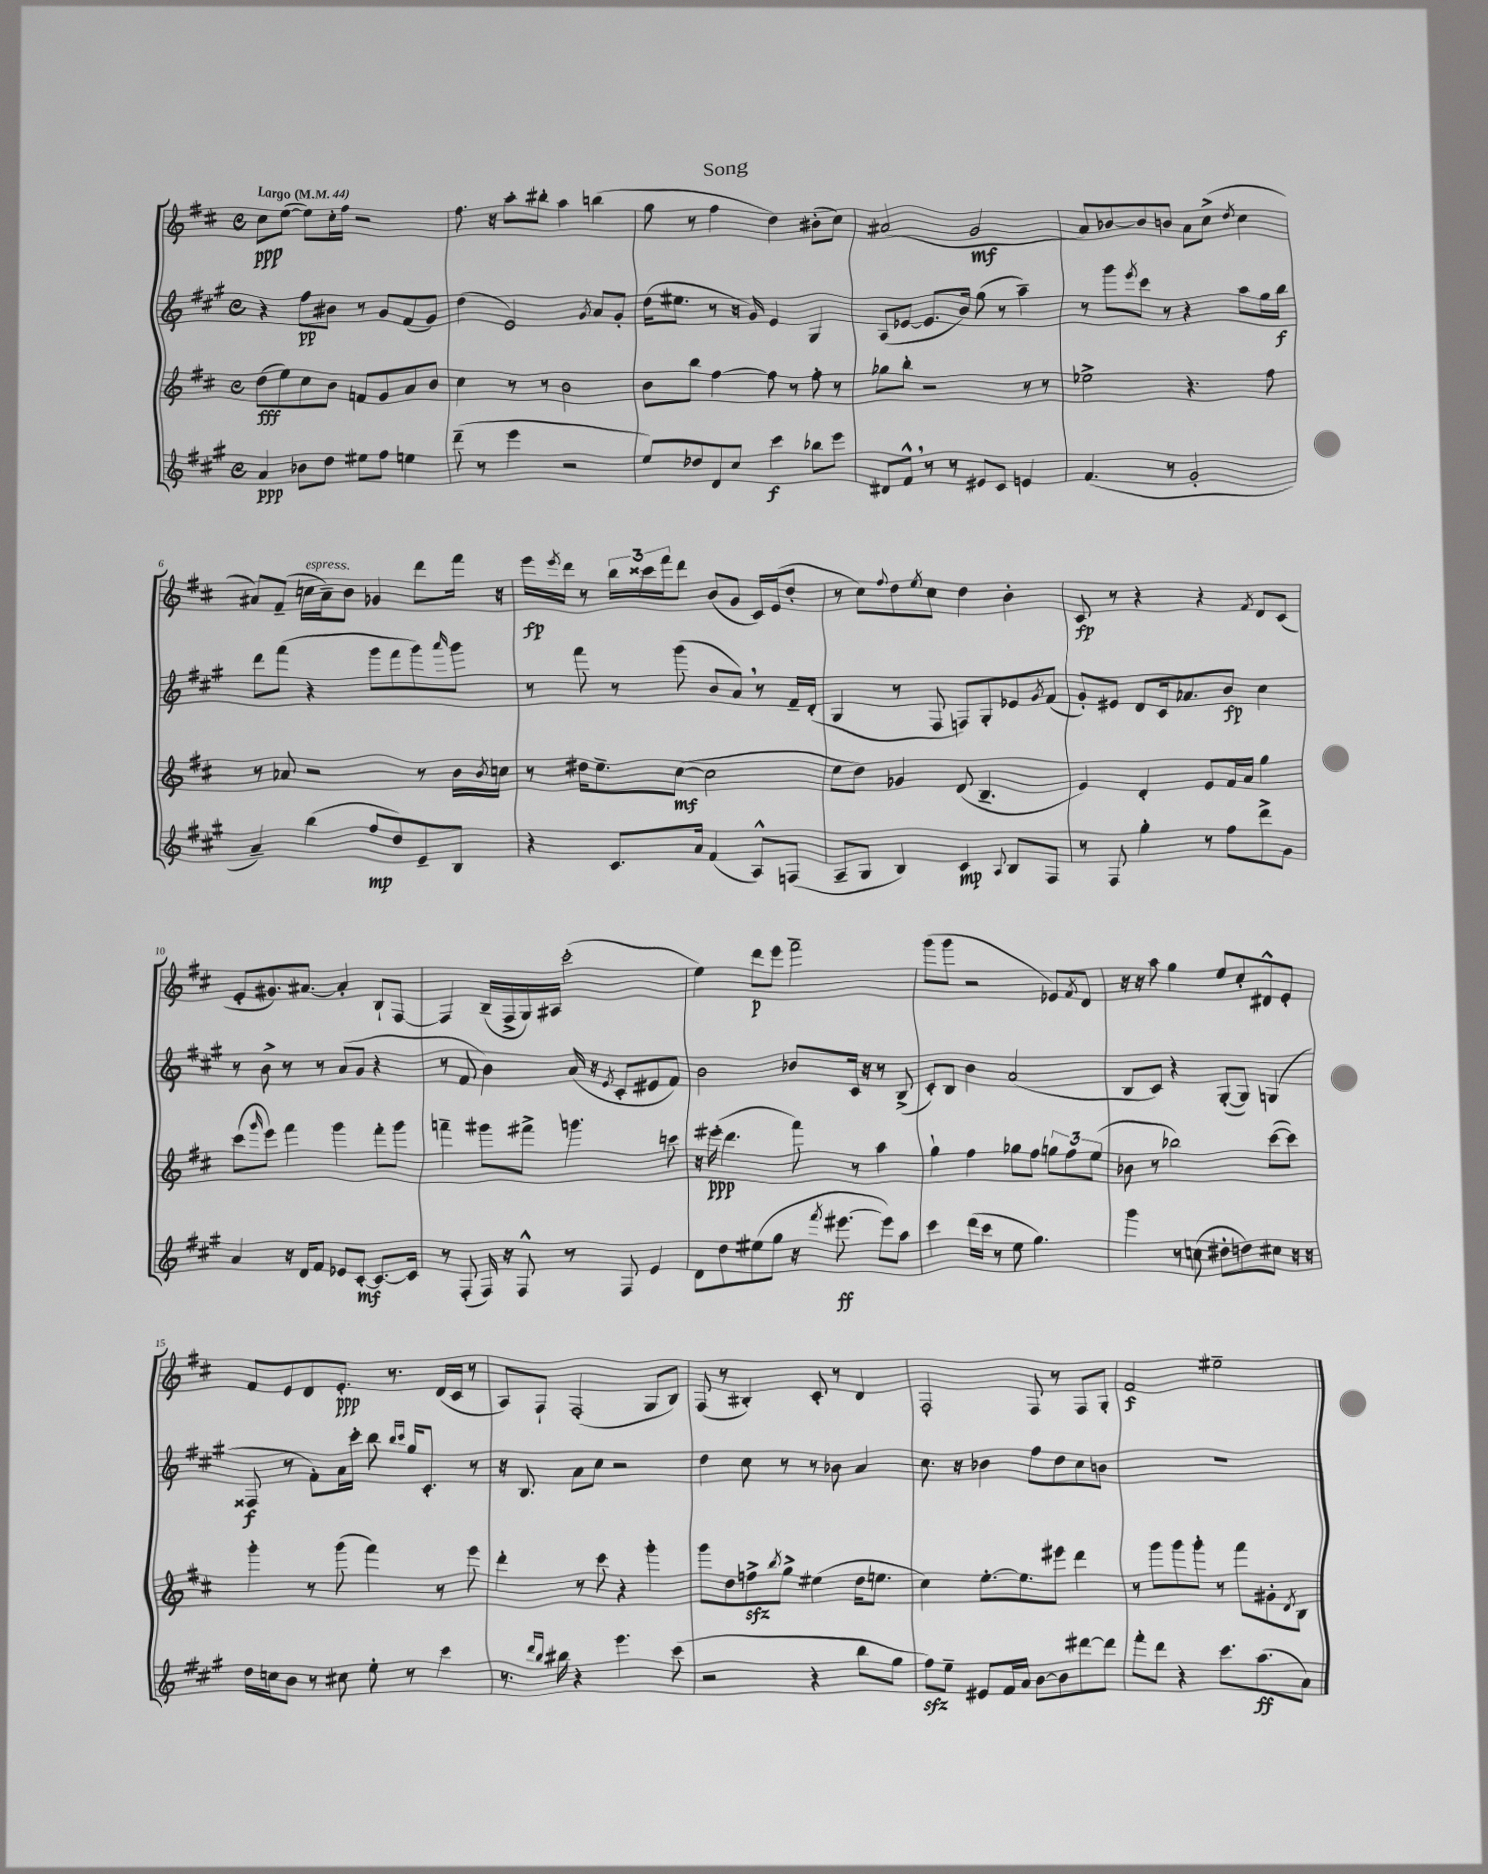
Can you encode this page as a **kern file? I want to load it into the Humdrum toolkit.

**kern	**kern	**kern	**kern
*staff4	*staff3	*staff2	*staff1
*clefG2	*clefG2	*clefG2	*clefG2
*k[f#c#g#]	*k[f#c#]	*k[f#c#g#]	*k[f#c#]
*M4/4	*M4/4	*M4/4	*M4/4
*met(c)	*met(c)	*met(c)	*met(c)
*MM44	*MM44	*MM44	*MM44
4a	(8dd	4r	8cc#
.	8ee)	.	([8ee
8b-	8cc#	8ff#	8ee])
8dd	8b	8b#	16cc#'
.	.	.	16ff#
8ee#	8f	8r	2r
8ff#	8g	8g#	.
4ee	8a	(8f#	.
.	8b	8g#)	.
=	=	=	=
(8ddd~	4cc#	(4dd	8.ff#
8r	.	.	.
.	.	.	16r
4eee	8r	2e)	8aa'
.	8r	.	8bb#'
2r	2b	.	4aa
.	.	8qg#	.
.	.	8a	(4bb
.	.	8g#'	.
=	=	=	=
8ee)	8b	(16dd	8gg
.	.	8.ee#	.
8dd-	8bb	.	8r
8d	[4ff#	8r	4ff#
8cc#	.	16r	.
.	.	16g#)	.
4ccc#	8ff#]	4e	4dd)
.	8r	.	.
8bb-	8ff#'	4G#	(8b#'
8eee	8r	.	8cc#)
=	=	=	=
8d#	8gg-	(8A	(2a#
8f#^^	8bb'	[8e-	.
8r	2r	8.e-]	.
8r	.	.	.
.	.	16b)	.
8e#	.	(8gg#	2g
8c#	.	8r	.
4e	8r	4aa~)	.
.	8r	.	.
=	=	=	=
(4.f#	2ee-^	8r	8a)
.	.	8ggg#	[8b-
.	.	8qeee	.
.	.	8ccc#	8b-]
8r	.	8r	8b
2g#'	4.r	4r	8a
.	.	.	(8cc#^
.	.	.	8qdd
.	.	8aa	4cc#
.	8ff#	16gg#	.
.	.	16bb	.
=	=	=	=
4a~)	8r	8ddd	8a#)
.	8a-	(8fff#	(8f#~
(4bb	2r	4r	16cc
.	.	.	16a#~)
.	.	.	8b
8ff#	.	8ggg#	4g-
8dd)	.	8fff#	.
8e~	8r	8ggg#)	8ddd
.	.	16qqaaa	.
8B	16b	8ggg#	16fff#
.	8qb	.	.
.	16cc	.	16r
=	=	=	=
4r	8r	8r	16eee
.	.	.	8qeee
.	.	.	16ddd
.	16dd#	8fff#	8r
.	8.ee~	.	.
8.c#	.	8r	24bb
.	.	.	24ccc##
.	.	.	24fff#
.	([8cc#	(8ggg#	8ddd
16a	.	.	.
(4f#	2cc#]	8b	(8b
.	.	8a)	8g
8A^^)	.	8r	16c#)
.	.	.	(16e
(8F	.	16f#~	8dd'
.	.	(16d'	.
=	=	=	=
8A~	8ee	4G#	8r
8G#	8dd)	.	8cc#)
.	.	.	8qqff#
4B)	4g-	8r	8dd
.	.	.	8qee
.	.	8F#	8cc#
4c#	(8d	8F)	4dd
.	4.B~	8G#'	.
8qqA	.	.	.
8B	.	8e-	4b'
.	.	8qg#	.
8F#	.	(8f#	.
=	=	=	=
8r	4e)	8g#')	8c#
8F#	.	8e#	8r
4gg#'	4d'	8d	4r
.	.	16c#	.
.	.	8.a-	.
8r	8e	.	4r
8ff#	16f#	8b	.
.	16a	.	.
.	.	.	8qf#
8ddd^	4gg	4cc#	8d
8g#	.	.	(8c#
=	=	=	=
4a	(8ccc#	8r	8e'
.	16qqggg	.	.
.	8eee)	8b^	8.g#)
16r	4fff#	8r	.
16d	.	.	[8.a#
8f#	.	8r	.
8e-	4ggg	(8a	4a#']
[8c#'	.	8g#	.
8.c#_	8fff#'	4r	8B`
.	8ggg	.	[8F#
16c#]	.	.	.
=	=	=	=
8r	4fff~	8r	4F#]
(8F#'	.	8f#	.
16F#)	8ggg#	4b)	(16B~
16r	.	.	16F#^
8F#^^	8fff#^	.	16G)
.	.	.	16A#
8r	4.ggg	(16a	(2ccc#'
.	.	16r	.
.	.	8qe	.
8F#	.	8c#'	.
4e	.	8e#	.
.	8ccc	8f#)	.
=	=	=	=
8d	16r	2b	4ee)
.	(16eee#'	.	.
8dd	4.ddd	.	.
(8ee#	.	.	8ddd
8gg#	.	.	8eee
16r	8fff#)	8b-	2fff#~
8qfff#	.	.	.
[8.eee#	.	.	.
.	8r	16c#	.
.	.	16r	.
8eee#])	4aa	8r	.
8aa	.	(8B^	.
=	=	=	=
4ccc#	4gg`	8c#')	(8ggg
.	.	8B	8ggg
(16ddd	4ff#	4b	2r
16ccc#	.	.	.
8r	.	.	.
8ee	8gg-	(2a	.
4.gg#)	8ff#	.	.
.	12gg	.	8e-)
.	12ff#	.	.
.	.	.	8qf#
.	.	.	8d
.	(12ee	.	.
=	=	=	=
4ggg#	8b-	8B	16r
.	.	.	16r
.	8r	8c#)	8aa
8r	2bb-)	4r	4gg
(8cc	.	.	.
8dd#'	.	([8G#'	8ee
8dd)	.	8G#])	8cc#'
8cc#	([8ccc#	(4G	8d#^^
16r	8ccc#])	.	8e'
16r	.	.	.
=	=	=	=
16dd	4ggg'	8F##	8f#
16cc	.	.	.
8b	.	8r	8e
8r	8r	8f#')	8d
8cc#	(8ggg	16a	8.e'
.	.	16ccc#'	.
8ee'	4fff#)	8bb	.
.	.	.	8.r
.	.	16qqbb	.
.	.	16qqccc#	.
8r	.	16gg#	.
.	.	8.c#'	.
4ccc#	8r	.	(16d
.	.	.	16c#
.	8eee	8r	8r
=	=	=	=
8.r	4ddd'	16r	8A)
.	.	8.B	.
.	.	.	8F#`
16qqddd	.	.	.
16qqbb	.	.	.
16bb#	.	.	.
4r	8r	8a	(2F#'
.	8ccc#	8cc#	.
4.eee	4r	2r	.
.	4ggg'	.	8G
(8ccc#	.	.	8B)
=	=	=	=
2r	8ggg	4dd	(8F#
.	8dd	.	8r
.	8ff^	8cc#	4B#')
.	8qbb	.	.
.	8gg^	8r	.
4r	(4ee#	8r	8c#'
.	.	8b-	8r
8bb	16dd	4a	4d
.	8.ee	.	.
8gg#	.	.	.
=	=	=	=
8ff#)	4cc#)	8.cc#	2F#'
8ee~	.	.	.
.	.	16r	.
8e#	[8.ee'	4b-	.
16f#	.	.	.
16a	8.ee]	.	.
[8b	.	8ff#	8F#
8b]	8eee#	8dd	8r
[8ddd#	4ddd	8cc#	8F#
8ddd#]	.	8b	8G'
=	=	=	=
8fff#'	8r	1r	2f#
8ddd	8ggg	.	.
4r	8ggg	.	.
.	8ggg'	.	.
8.ccc#	8r	.	2ee#~
.	8fff#	.	.
(8.aa	.	.	.
.	8g#'	.	.
.	8qd	.	.
8a)	8B	.	.
==	==	==	==
*-	*-	*-	*-
